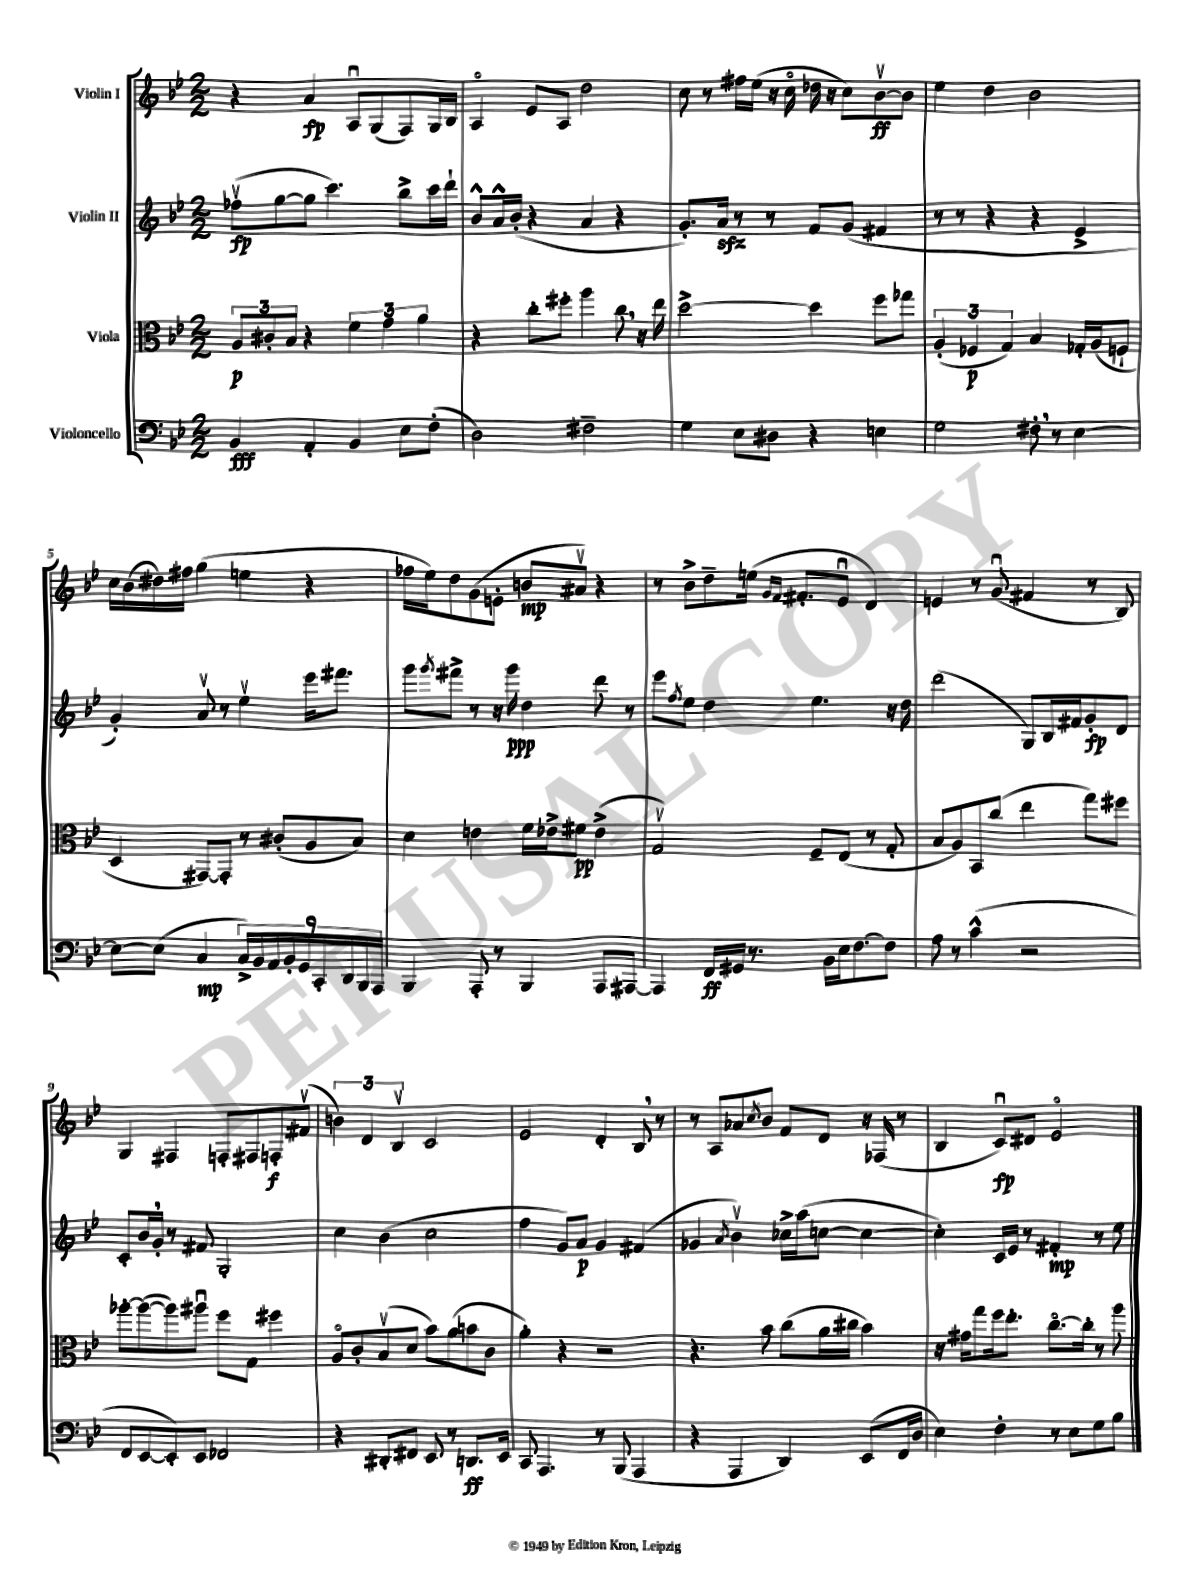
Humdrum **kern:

**kern	**kern	**kern	**kern
*staff4	*staff3	*staff2	*staff1
*clefF4	*clefC3	*clefG2	*clefG2
*k[b-e-]	*k[b-e-]	*k[b-e-]	*k[b-e-]
*M2/2	*M2/2	*M2/2	*M2/2
4BB-	12A	(8ff-v	4r
.	12c#'	.	.
.	.	[8gg	.
.	12B-	.	.
4AA'	4r	8gg]	4a
.	.	4.ccc)	.
4BB-	6f	.	8Au
.	.	.	(8G
.	6g	.	.
8E-	.	8bb-^	8F)
.	6a	.	.
(8F'	.	16ccc	16G
.	.	16ddd`	16B-
=	=	=	=
2D)	4r	8b-^^	4Ao
.	.	16a^^	.
.	.	(16b-'	.
.	8cc'	4r	8e-
.	8ff#'	.	8A
2F#~	4aa	4a	2dd
.	8cc	4r	.
.	16r	.	.
.	16ee-	.	.
=	=	=	=
4G	[2dd^	8.g')	8cc
.	.	.	8r
.	.	16a	.
8E-	.	8r	16ff#
.	.	.	(16ee-
8D#	.	8r	16r
.	.	.	16cco
4r	4dd]	8f	16dd-
.	.	.	16r
.	.	(8g	8cc)
4E	8ff	4f#	[8b-v
.	8gg-	.	8b-]
=	=	=	=
2G	(6A'	8r	4ee-
.	.	8r	.
.	6F-	.	.
.	.	4r	4dd
.	6G)	.	.
8F#'	4B-	4r	2b-
8r	.	.	.
[4E-	16G-'	4e-^	.
.	(16A	.	.
.	8F`	.	.
=	=	=	=
8E-_	4D	4g')	16cc
.	.	.	(16b-
(8E-]	.	.	16dd#)
.	.	.	16ff#
4C	[8GG#)	8av	(4gg
.	8GG#']	8r	.
18C^)	8r	4ee-v	4ee
18BB-	.	.	.
18AA	.	.	.
.	(8c#'	.	.
18BB-'	.	.	.
18GG	.	.	.
.	8A	16eee-	4r
18CC'	.	.	.
.	.	8.fff#	.
18DD	.	.	.
.	8B-)	.	.
18BBB-	.	.	.
18AAA	.	.	.
=	=	=	=
4BBB-	4d	8ggg	16ff-
.	.	.	16ee-)
.	.	8qggg	.
.	.	8fff#^	8dd
8AAA'	4e	8r	(8g
8r	.	16r	8e'
.	.	16ggg	.
4BBB-	16f	4dd	8b
.	16e-^	.	.
.	8f#	.	8a#v)
8AAA	(4e-^	8ddd	4r
[8AAA#	.	8r	.
=	=	=	=
4AAA#]	2Gv)	8eee-	8r
.	.	8qff	.
.	.	8ee-	8b-^
16FF	.	4dd	8dd~
16GG#	.	.	.
8.r	.	.	(16ee
.	.	.	16qqg
.	.	.	16qqf
.	.	.	8.f#'
.	8F~	4.ee-	.
16BB-	.	.	.
16E-	(8E-	.	8e-u
[8.F	.	.	.
.	8r	.	4d)
8F]	8G'	16r	.
.	.	16dd	.
=	=	=	=
8A	8B-	(2ddd	4e
8r	8A)	.	.
(4c^^	8BB-	.	8r
.	(8cc	.	(8gu
2r	4ee-	8G)	4f#
.	.	16B-	.
.	.	16f#	.
.	8gg)	8g'	8r
.	8ff#	8d	8B-)
=	=	=	=
8FF	[8aa-'	8c'	4G
[8EE-	(8aa-_	16b-	.
.	.	16g'	.
8EE-'])	8aa-])	8r	4F#
8EE-	8aa#u	8f#	.
2FF-	8ff	2G'	8F'
.	8G	.	8F#
.	4ff#	.	8F'
.	.	.	(8f#v
=	=	=	=
4r	8Ao	4cc	6b)
.	8c'	.	.
.	.	.	6d
8DD#'	(8B-v	(4b-	.
.	.	.	6B-v
8FF#	8d	.	.
8EE-	8b-)	2cc	2c
8r	(8a	.	.
8.DD	8b	.	.
.	8c	.	.
16EE-	.	.	.
=	=	=	=
8CC	4a')	4ff	2e-
4.AAA	.	.	.
.	4r	8g)	.
.	.	8a	.
8r	2r	4g	4d'
(8BBB-	.	.	.
4AAA	.	(4f#	8B-
.	.	.	8r
=	=	=	=
4r	4.r	4g-	8r
.	.	.	8A
.	.	8qa	.
4AAA	.	4b-v)	8a-
.	.	.	8qcc
.	8b-	.	8b-
4DD)	(8cc	16cc-^	8f
.	.	(16aa	.
.	16a	[8cc	8d
.	16cc#	.	.
(8EE-	4b-)	4cc_	16r
.	.	.	(16F-
16FF	.	.	8r
16D	.	.	.
=	=	=	=
4E-)	16r	4cc'])	4B-
.	16g#	.	.
.	8gg	.	.
4F'	16ff	16c	8cu)
.	8.ee-'	16e-	.
.	.	8r	8d#
8r	[8.cco	4f#'	2e-o
8E-	.	.	.
.	16cc']	.	.
8G	8r	8r	.
8B-	8aa	8ee-	.
==	==	==	==
*-	*-	*-	*-
